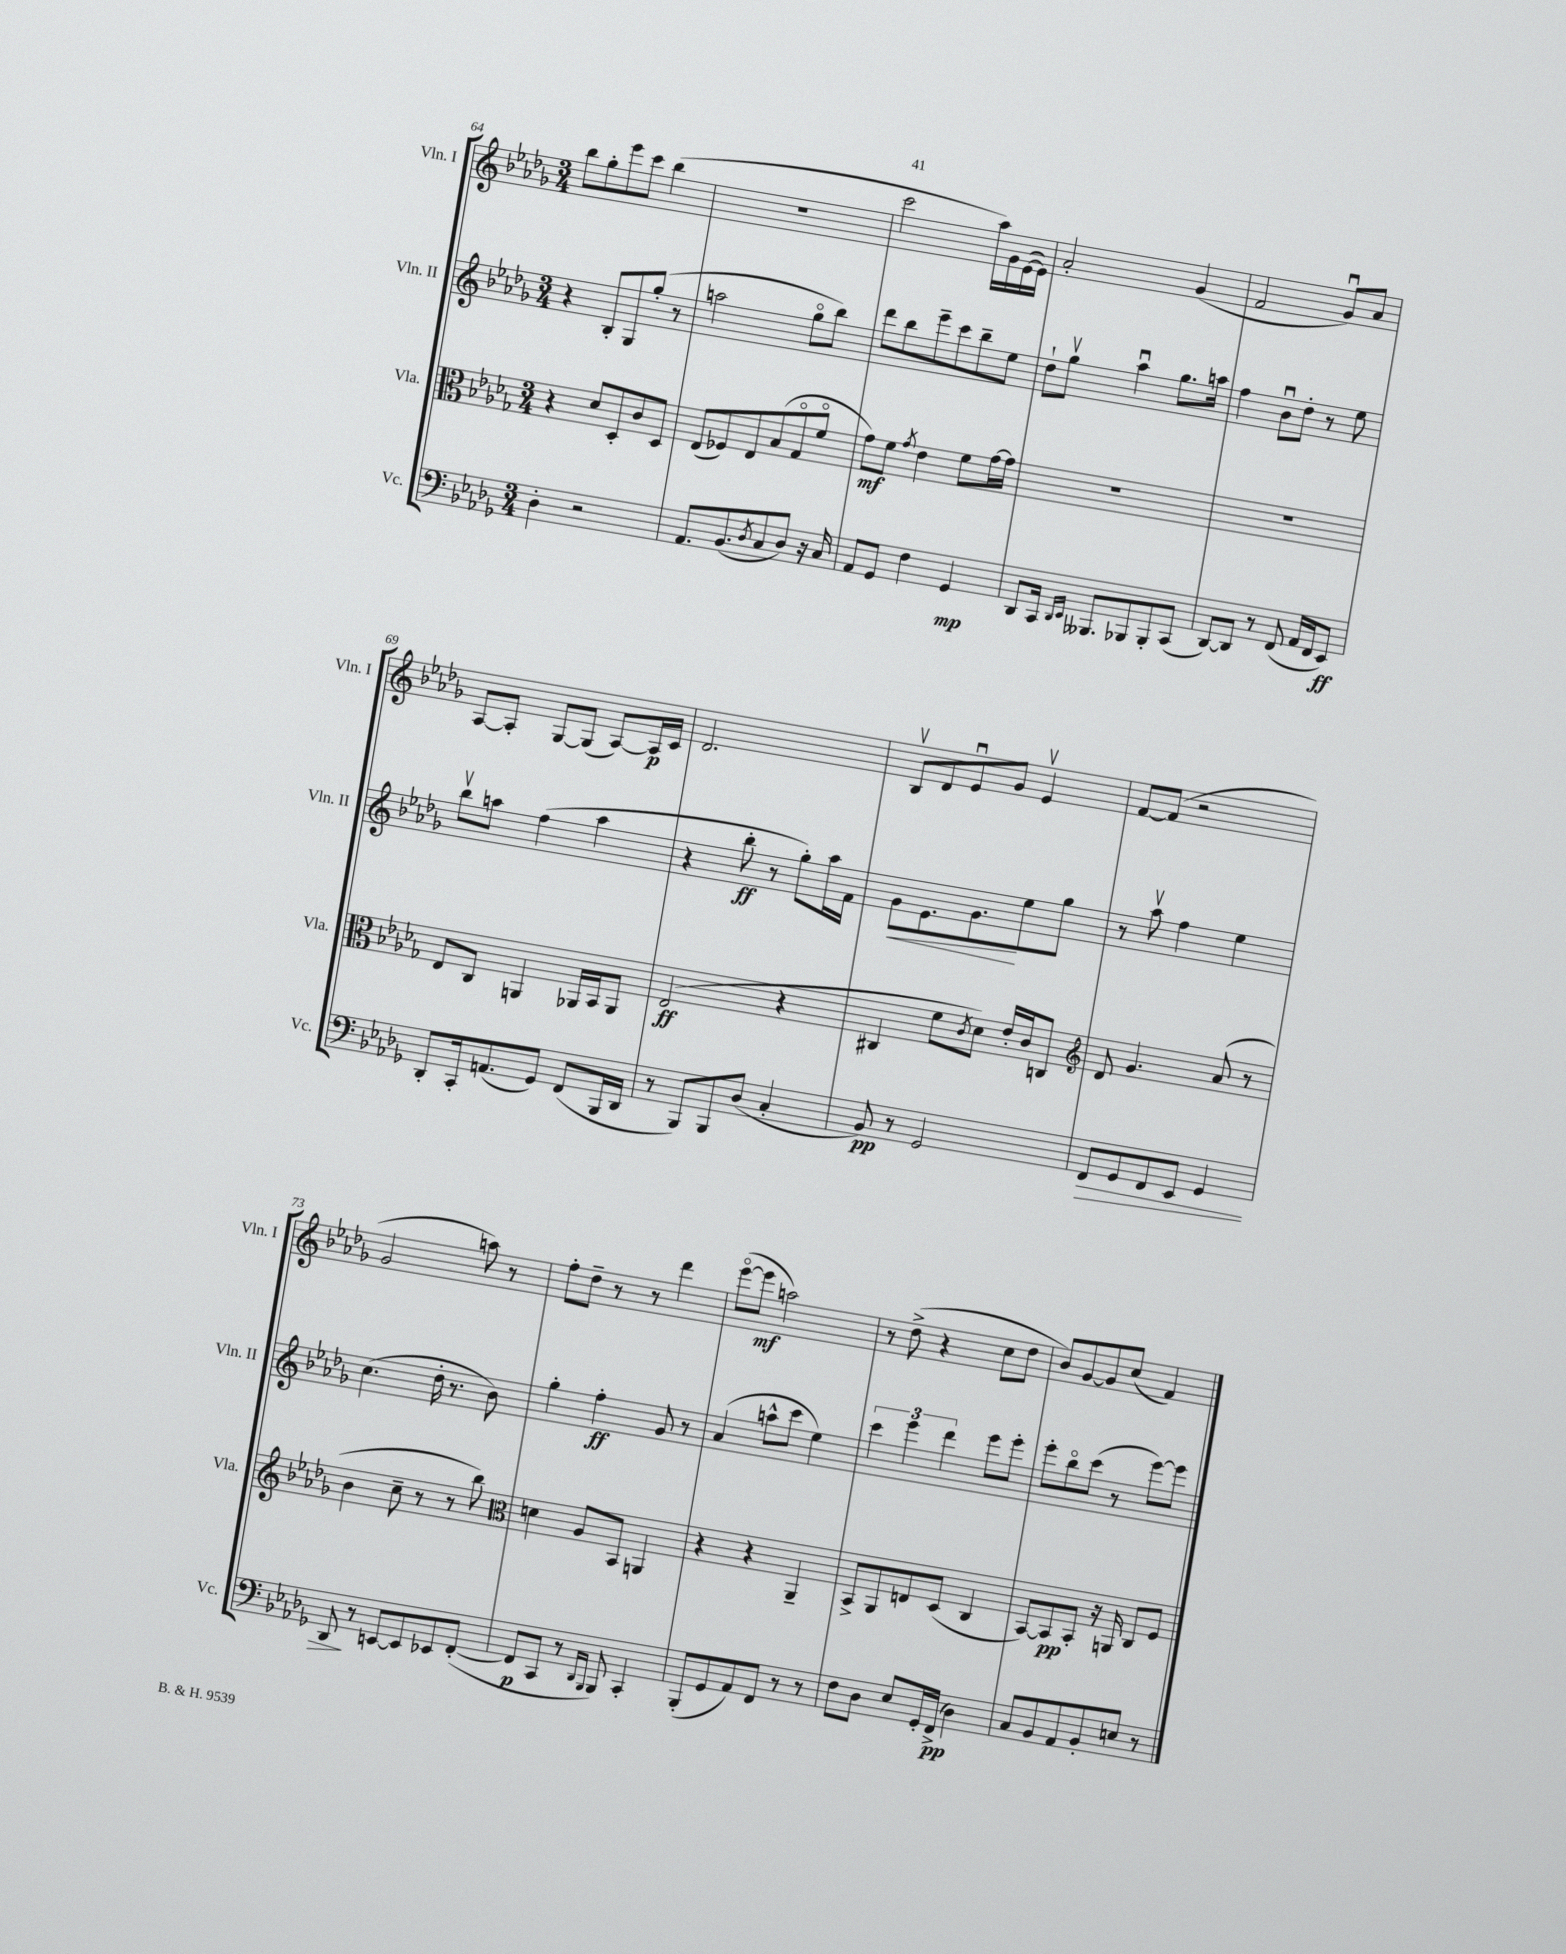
<<
\new StaffGroup <<
\new Staff = "s0" \with { instrumentName = "Vln. I" shortInstrumentName = "Vln. I" } {
    \clef treble \key des \major \numericTimeSignature \time 3/4
    bes''8 ges''8-. ees'''8 c'''8 bes''4( |
    R2. |
    c'''2 aes''16) ges'16 ees'16~( ees'16) |
    aes'2-. ges'4( |
    f'2 ges'8\downbow) aes'8 |
    aes8~ aes8-. ges8~ ges8( aes8~) aes16\p c'16 |
    des'2. |
    bes8\upbow des'8 ees'8\downbow ges'8 ees'4\upbow |
    f'8~ f'8( r2 |
    ges'2 a''8) r8 |
    f''8-. des''8-- r8 r8 des'''4 |
    ees'''8~\flageolet( ees'''8\mf a''2) |
    r8 des''8->( r4 c''8 des''8 |
    bes'8) ges'8~ ges'8 c''8( f'4) \bar "|." |
}
\new Staff = "s1" \with { instrumentName = "Vln. II" shortInstrumentName = "Vln. II" } {
    \clef treble \key des \major \numericTimeSignature \time 3/4
    r4 bes8-. ges8 ges''8-.( r8 |
    a''2 ges''8\flageolet bes''8) |
    des'''8 bes''8 ees'''8-- c'''8 bes''8-- ees''8 |
    des''8-! ges''8\upbow aes''4\downbow ges''8. a''16 |
    f''4 bes'8\downbow des''8-. r8 ees''8 |
    bes''8\upbow a''8 f''4( a''4 |
    r4 bes''8-.\ff r8 ges''8-.) aes''16 f'16 |
    ges'8\< ees'8. ges'8.\! ees''8 ges''8 |
    r8 aes''8\upbow f''4 ees''4 |
    c''4.( des''16-. r8. bes'8) |
    ges''4-. f''4-.\ff ges'8 r8 |
    aes'4( a''8-^ c'''8 ees''4) |
    \tuplet 3/2 { c'''4 ees'''4 des'''4 } ees'''8 ees'''8-. |
    ees'''8-. bes''8\flageolet c'''8( r8 ees'''8~) ees'''8 \bar "|." |
}
\new Staff = "s2" \with { instrumentName = "Vla." shortInstrumentName = "Vla." } {
    \clef alto \key des \major \numericTimeSignature \time 3/4
    r4 des'8 des8-. c'8 des8 |
    ees8( fes8) ees8 bes8( ges8\flageolet f'8\flageolet |
    ges'8\mf) f'8 \acciaccatura { ges'8 } ees'4 f'8 ges'16~ ges'16 |
    R2. |
    R2. |
    ees8 c8 a,4 aes,16 bes,16 aes,8 |
    ees2\ff( r4 |
    cis4 f'8 \acciaccatura { c'8 } des'8) ees'16-. c'16 c8 |
    \clef treble des'8 ges'4. aes'8( r8 |
    bes'4 c''8-- r8 r8 bes''8) |
    \clef alto d'4 aes8 bes,8 a,4 |
    r4 r4 aes,4-- |
    bes,8-> aes,8 e8 des8( c4 |
    bes,8~) bes,8\pp bes,8-. r16 a,16 c8 f8 \bar "|." |
}
\new Staff = "s3" \with { instrumentName = "Vc." shortInstrumentName = "Vc." } {
    \clef bass \key des \major \numericTimeSignature \time 3/4
    des4-. r2 |
    aes,8. bes,8.( \acciaccatura { des8 } c8 des8) r16 c16 |
    aes,8 ges,8 f4 ges,4\mp |
    des,8 c,16 \grace { des,16 ees,16 } beses,,8. bes,,8 bes,,8-. c,8( |
    des,8~) des,8 r8 f,8( aes,16 f,16 ees,8\ff) |
    des,8-. c,16-. a,8.( ges,8) f,8( bes,,16 des,16 |
    r8 bes,,8) bes,,8 des8( c4-. |
    bes,8\pp) r8 ges,2 |
    f,8\> ges,8 f,8 ees,8 ges,4 |
    des,8\! r8 e,8~ e,8 ees,8 f,8~-.( |
    f,8\p c,8 r8 \grace { des,16 bes,,16 } bes,,8) c,4-. |
    bes,,8-.( ges,8 aes,8) f,8 r8 r8 |
    f8 des8 ees8 ges,16-. f,16->\pp( des4) |
    c8 bes,8 aes,8 bes,8-. e8 r8 \bar "|." |
}
>>
>>
\layout { \context { \Score currentBarNumber = #64 } }
